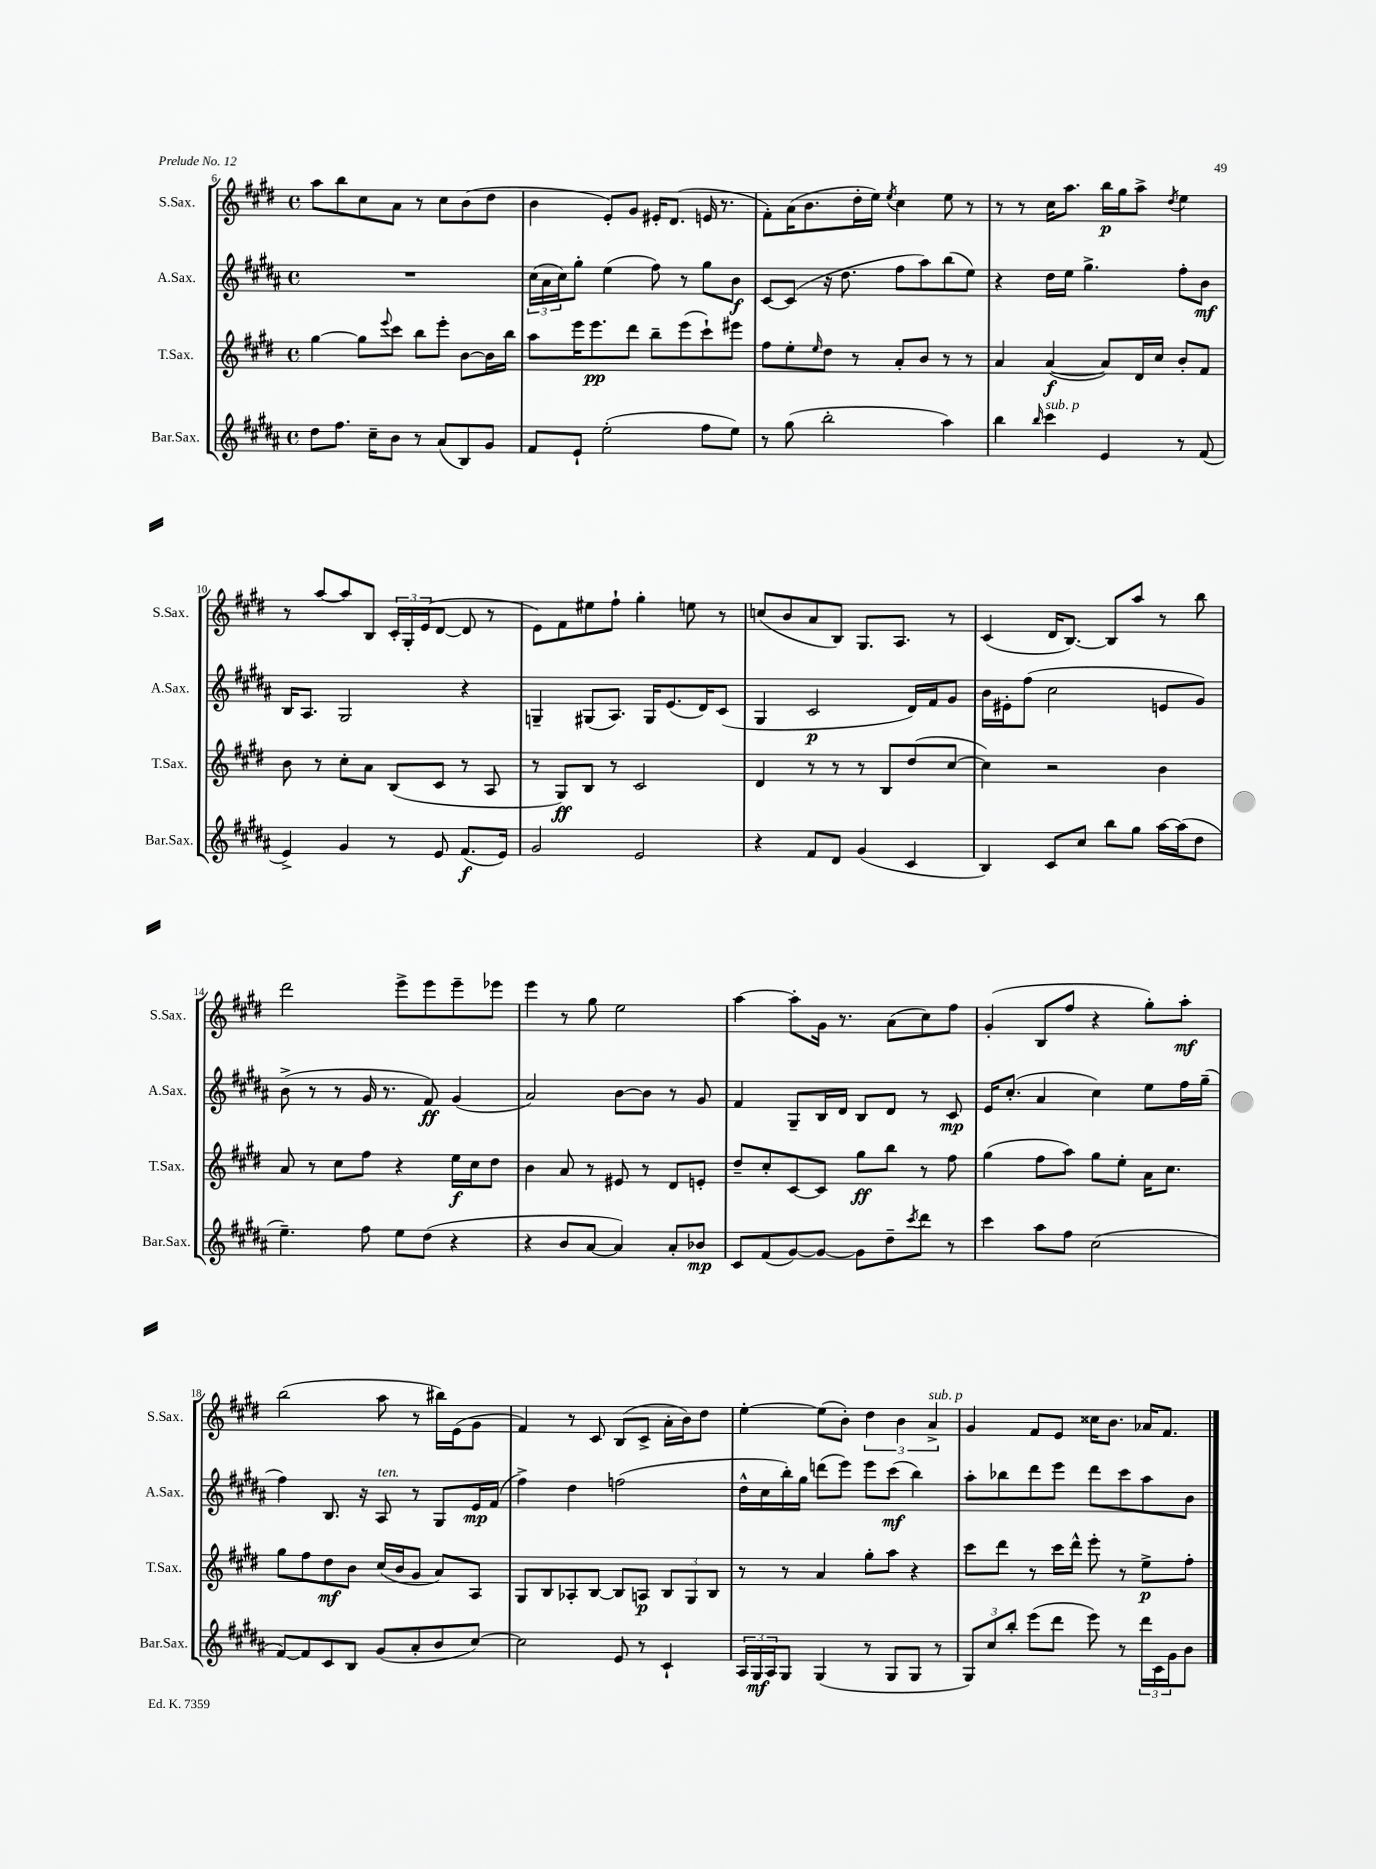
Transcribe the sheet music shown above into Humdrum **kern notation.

**kern	**kern	**kern	**kern
*staff4	*staff3	*staff2	*staff1
*clefG2	*clefG2	*clefG2	*clefG2
*k[f#c#g#d#a#]	*k[f#c#g#d#]	*k[f#c#g#d#a#]	*k[f#c#g#d#]
*M4/4	*M4/4	*M4/4	*M4/4
*met(c)	*met(c)	*met(c)	*met(c)
8dd#	[4gg#	1r	8aa
8.ff#	.	.	8bb
.	8gg#]	.	8cc#
16cc#~	.	.	.
.	8qqeee	.	.
8b	8ccc#	.	8a
8r	8bb	.	8r
(8a#	8eee'	.	8cc#
8B)	[8b	.	(8b
8g#	16b]	.	8dd#
.	16bb	.	.
=	=	=	=
8f#	8aa	(24cc#	4b
.	.	24a#	.
.	.	24cc#)	.
8e`	16eee	8gg#'	.
.	8.eee	.	.
(2ee'	.	(4ee	8e')
.	8ddd#	.	8g#
.	8bb~	8ff#)	16e#'
.	.	.	(8.d#
.	(8eee	8r	.
8ff#	8ccc#`)	8gg#	16e
.	.	.	8.r
8ee)	8eee#	8b	.
=	=	=	=
8r	8ff#	[8c#	8f#')
(8gg#	8ee'	(8c#]	(16a
.	.	.	8.b
.	16qqee	.	.
2bb'	8dd#	16r	.
.	.	8.dd#	.
.	8r	.	16dd#'
.	.	.	16ee)
.	.	.	8qee
.	8a'	8ff#	4cc#
.	8b	8aa#)	.
4aa#)	8r	(8bb	8ee
.	8r	8ee)	8r
=	=	=	=
4bb	4a	4r	8r
.	.	.	8r
16qqbb	.	.	.
4ccc#	([4a	16dd#	16cc#
.	.	16ee	8.aa
.	.	4.gg#^	.
4e	8a])	.	16bb
.	.	.	16gg#
.	16d#	.	8aa^
.	16cc#	.	.
.	.	.	8qdd#
8r	8b'	8ff#'	4ee
(8f#	8f#	8b	.
=	=	=	=
4e^)	8b	16B	8r
.	.	8.A#	.
.	8r	.	[8aa
4g#	8cc#'	2G#	8aa]
.	8a	.	8B
8r	(8B	.	24c#'
.	.	.	24G#'
.	.	.	(24e
8e	8c#	.	[8d#
(8.f#	8r	4r	8d#]
.	8A	.	8r
16e)	.	.	.
=	=	=	=
2g#	8r	4G~	8e)
.	8G#)	.	8f#
.	8B	(8G#	8ee#
.	8r	8.A#)	8ff#`
2e	2c#	.	4gg#'
.	.	16G#	.
.	.	(8.e	.
.	.	.	8ee
.	.	16d#)	.
.	.	(8c#	8r
=	=	=	=
4r	4d#	4G#	(8cc
.	.	.	8b
8f#	8r	2c#	8a
8d#	8r	.	8B)
(4g#	8r	.	8.G#
.	8B	.	.
.	.	.	8.A
4c#	(8dd#	16d#)	.
.	.	16f#	.
.	[8cc#	8g#	8r
=	=	=	=
4B)	4cc#])	16b	(4c#
.	.	16e#'	.
.	.	(8ff#	.
8c#	2r	2cc#	16d#
.	.	.	[8.B)
8cc#	.	.	.
8bb	.	.	8B]
8gg#	.	.	8aa
[16aa#	4b	8e	8r
(16aa#]	.	.	.
8dd#	.	8g#)	8bb
=	=	=	=
4.ee~)	8a	(8b^	2ddd#
.	8r	8r	.
.	8cc#	8r	.
8ff#	8ff#	16g#	.
.	.	8.r	.
8ee	4r	.	8eee^
(8dd#	.	8f#)	8eee
4r	16ee	(4g#	8eee~
.	16cc#	.	.
.	8dd#	.	8eee-
=	=	=	=
4r	4b	2a#)	4eee
8b	8a	.	8r
[8a#	8r	.	8gg#
4a#])	8e#	[8b	2ee
.	8r	8b]	.
8a#'	8d#	8r	.
8b-	8e'	8g#	.
=	=	=	=
8c#	8dd#~	4f#	[4aa
(8f#	8cc#'	.	.
[8g#)	[8c#	8G#~	8aa']
8g#_	8c#]	16B	16g#
.	.	16d#	8.r
8g#]	8gg#	8B	.
8dd#~	8bb	8d#	(8a
8qccc#	.	.	.
8ddd#	8r	8r	8cc#)
8r	8ff#	8c#	8ff#
=	=	=	=
4ccc#	(4gg#	16e	(4g#'
.	.	(8.cc#'	.
8aa#	8ff#	4a#	8B
8ff#	8aa)	.	8ff#
(2cc#	8gg#	4cc#)	4r
.	8ee'	.	.
.	16a	8ee	8gg#')
.	8.cc#	.	.
.	.	16ff#	8aa'
.	.	(16gg#~	.
=	=	=	=
[8f#)	8gg#	4ff#)	(2bb
8f#]	8ff#	.	.
8c#	8dd#	8.B	.
8B	8b	.	.
.	.	16r	.
(8g#	(16cc#	8A#	8aa
.	16b	.	.
8a#'	8g#	8r	8r
8b	8a)	8G#	16bb#)
.	.	.	(16e
[8cc#)	8A	16e	8g#
.	.	(16f#	.
=	=	=	=
2cc#]	8G#	4ff#^)	4f#)
.	8B	.	.
.	8A-'	4dd#	8r
.	[8B	.	8c#
8e	8B]	(2ff	(8B
8r	8A	.	8c#^
4c#`	12B	.	16a'
.	.	.	16b)
.	12G#	.	.
.	.	.	8dd#
.	12B	.	.
=	=	=	=
24A#	8r	16dd#^^	[4ee'
24G#	.	.	.
.	.	16cc#	.
24A#	.	.	.
8G#	8r	16bb')	.
.	.	16gg#	.
(4G#	4a	(8ddd	(8ee]
.	.	8eee)	8b')
8r	8gg#'	8eee	6dd#
8G#	8aa	(8ccc#	.
.	.	.	6b
8G#	4r	4bb)	.
.	.	.	6a^
8r	.	.	.
=	=	=	=
12G#)	8ccc#	8aa#'	4g#
12cc#	.	.	.
.	8ddd#	8bb-	.
12bb'	.	.	.
(8eee	8r	8ddd#	8f#
8ddd#	16ccc#	8eee	8e
.	16ddd#^^	.	.
8eee)	8eee'	8ddd#	16cc##
.	.	.	8.b
8r	8r	8ccc#	.
24ddd#	8ee^	8aa#	16a-
24c#	.	.	.
.	.	.	8.f#
24g#	.	.	.
8b	8ff#'	8b	.
==	==	==	==
*-	*-	*-	*-
